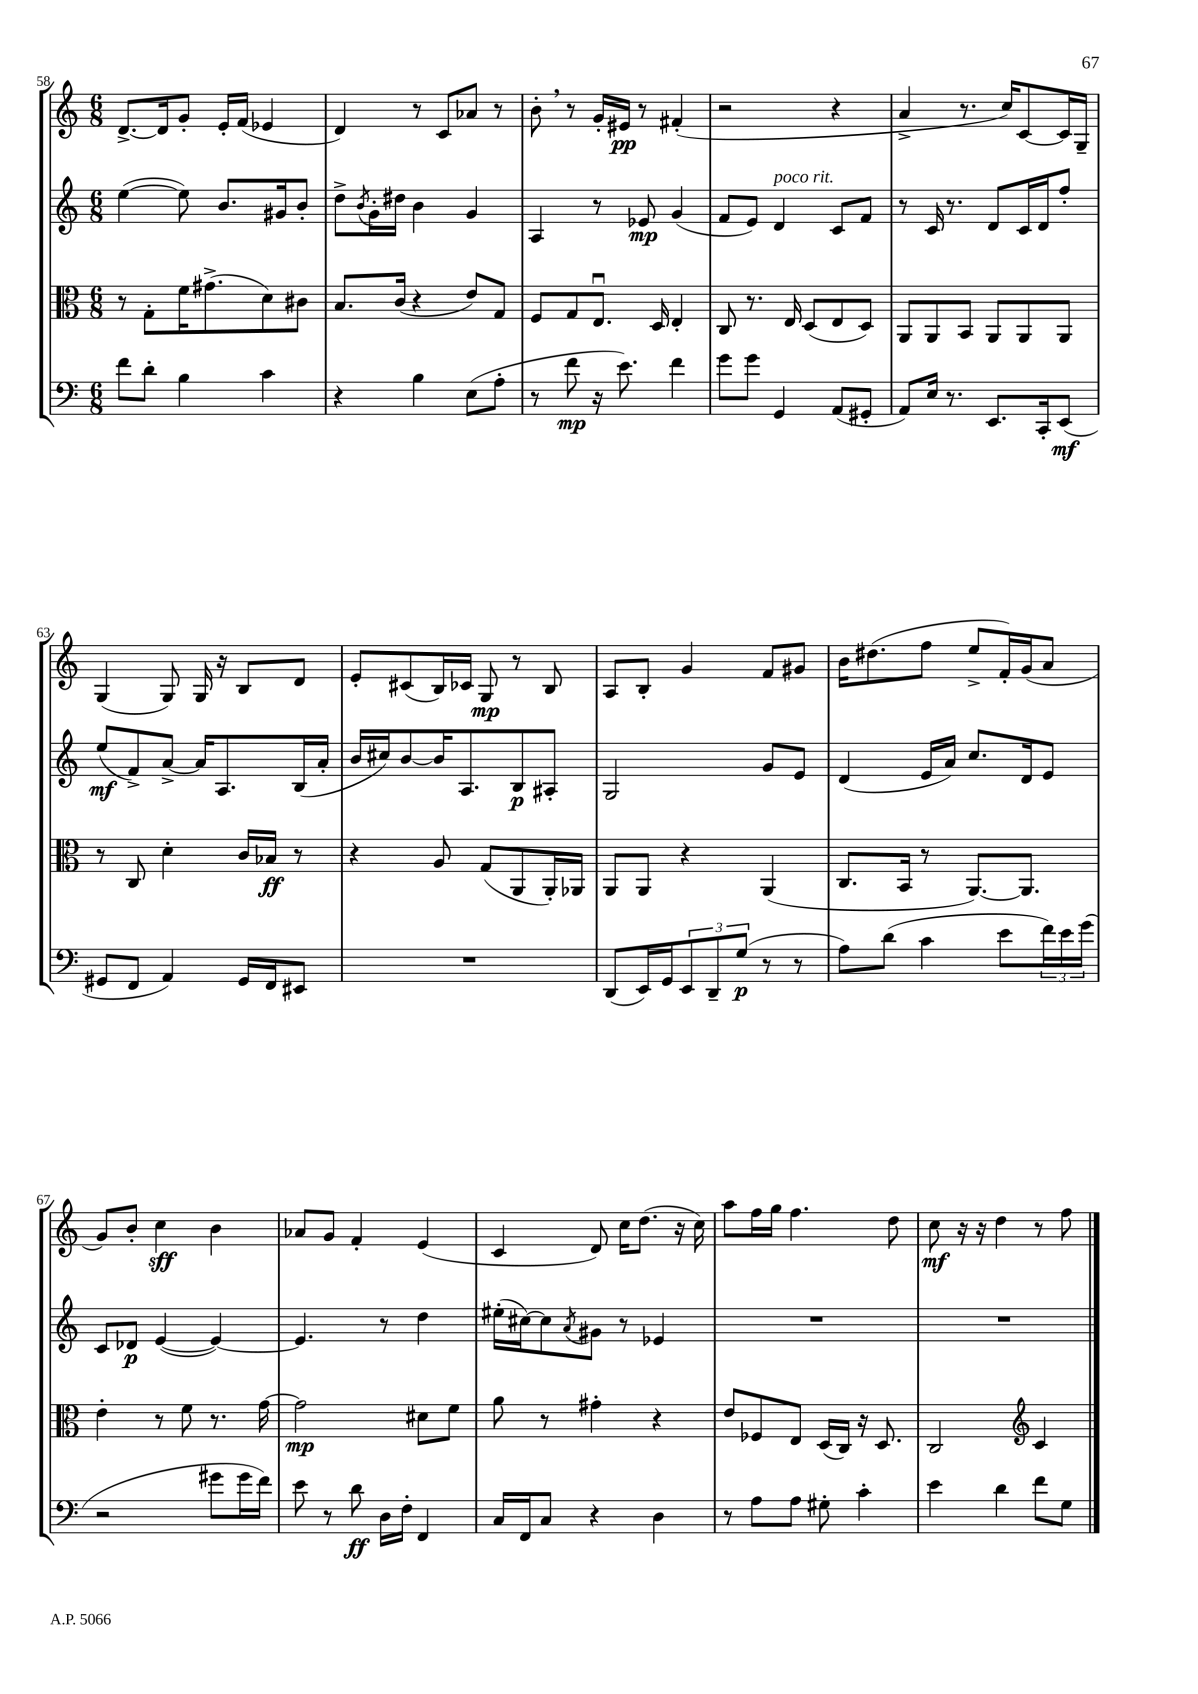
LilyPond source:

<<
\new StaffGroup <<
\new Staff = "s0" {
    \clef treble \key c \major \numericTimeSignature \time 6/8
    d'8.~-> d'16 g'8-. e'16-. f'16( ees'4 |
    d'4) r8 c'8 aes'8 r8 |
    b'8-. \breathe r8 g'16-. eis'16\pp r8 fis'4-.( |
    r2 r4 |
    a'4-> r8. c''16) c'8~ c'16 g16-- |
    g4( g8) g16 r16 b8 d'8 |
    e'8-. cis'8( b16) ces'16 g8\mp r8 b8 |
    a8 b8-. g'4 f'8 gis'8 |
    b'16 dis''8.( f''8 e''8-> f'16-.) g'16( a'8 |
    g'8) b'8-. c''4\sff b'4 |
    aes'8 g'8 f'4-. e'4( |
    c'4 d'8) c''16 d''8.( r16 c''16) |
    a''8 f''16 g''16 f''4. d''8 |
    c''8\mf r16 r16 d''4 r8 f''8 \bar "|." |
}
\new Staff = "s1" {
    \clef treble \key c \major \numericTimeSignature \time 6/8
    e''4~( e''8) b'8. gis'16 b'8-. |
    d''8-> \acciaccatura { b'8 } g'16-. dis''16 b'4 g'4 |
    a4 r8 ees'8\mp g'4( |
    f'8 e'8) d'4^\markup { \italic "poco rit." } c'8 f'8 |
    r8 c'16 r8. d'8 c'16 d'16 f''8-. |
    e''8\mf( f'8->) a'8~-> a'16 a8. b16( a'16-. |
    b'16 cis''16) b'8~ b'16 a8. b8\p ais8-. |
    g2 g'8 e'8 |
    d'4( e'16 a'16) c''8. d'16 e'8 |
    c'8 des'8\p e'4~( e'4~) |
    e'4. r8 d''4 |
    eis''16-.( cis''16~) cis''8 \acciaccatura { a'8 } gis'8 r8 ees'4 |
    R2. |
    R2. \bar "|." |
}
\new Staff = "s2" {
    \clef alto \key c \major \numericTimeSignature \time 6/8
    r8 g8-. f'16 gis'8.->( d'8) cis'8 |
    b8. c'16( r4 e'8) g8 |
    f8 g8 e8.\downbow d16 e4-. |
    c8 r8. e16 d8( e8 d8) |
    a,8 a,8 b,8 a,8 a,8 a,8 |
    r8 c8 d'4-. c'16 bes16\ff r8 |
    r4 a8 g8( a,8 a,16-.) aes,16 |
    a,8 a,8 r4 a,4( |
    c8. b,16 r8 a,8.~) a,8. |
    e'4-. r8 f'8 r8. g'16~ |
    g'2\mp dis'8 f'8 |
    a'8 r8 gis'4-. r4 |
    e'8 fes8 e8 d16( c16) r16 d8. |
    c2 \clef treble c'4 \bar "|." |
}
\new Staff = "s3" {
    \clef bass \key c \major \numericTimeSignature \time 6/8
    f'8 d'8-. b4 c'4 |
    r4 b4 e8( a8-. |
    r8 f'8\mp r16 e'8.) f'4 |
    g'8 g'8 g,4 a,8( gis,8-. |
    a,8) e16 r8. e,8. c,16-. e,8\mf( |
    gis,8 f,8 a,4) gis,16 f,16 eis,8 |
    R2. |
    d,8( e,16) g,16 \tuplet 3/2 { e,8 d,8-- g8\p( } r8 r8 |
    a8) d'8( c'4 e'8 \tuplet 3/2 { f'16) e'16 g'16( } |
    r2 gis'8 gis'16 f'16) |
    e'8 r8 d'8\ff d16 f16-. f,4 |
    c16 f,16 c8 r4 d4 |
    r8 a8 a8 gis8-. c'4-. |
    e'4 d'4 f'8 g8 \bar "|." |
}
>>
>>
\layout { \context { \Score currentBarNumber = #58 } }
